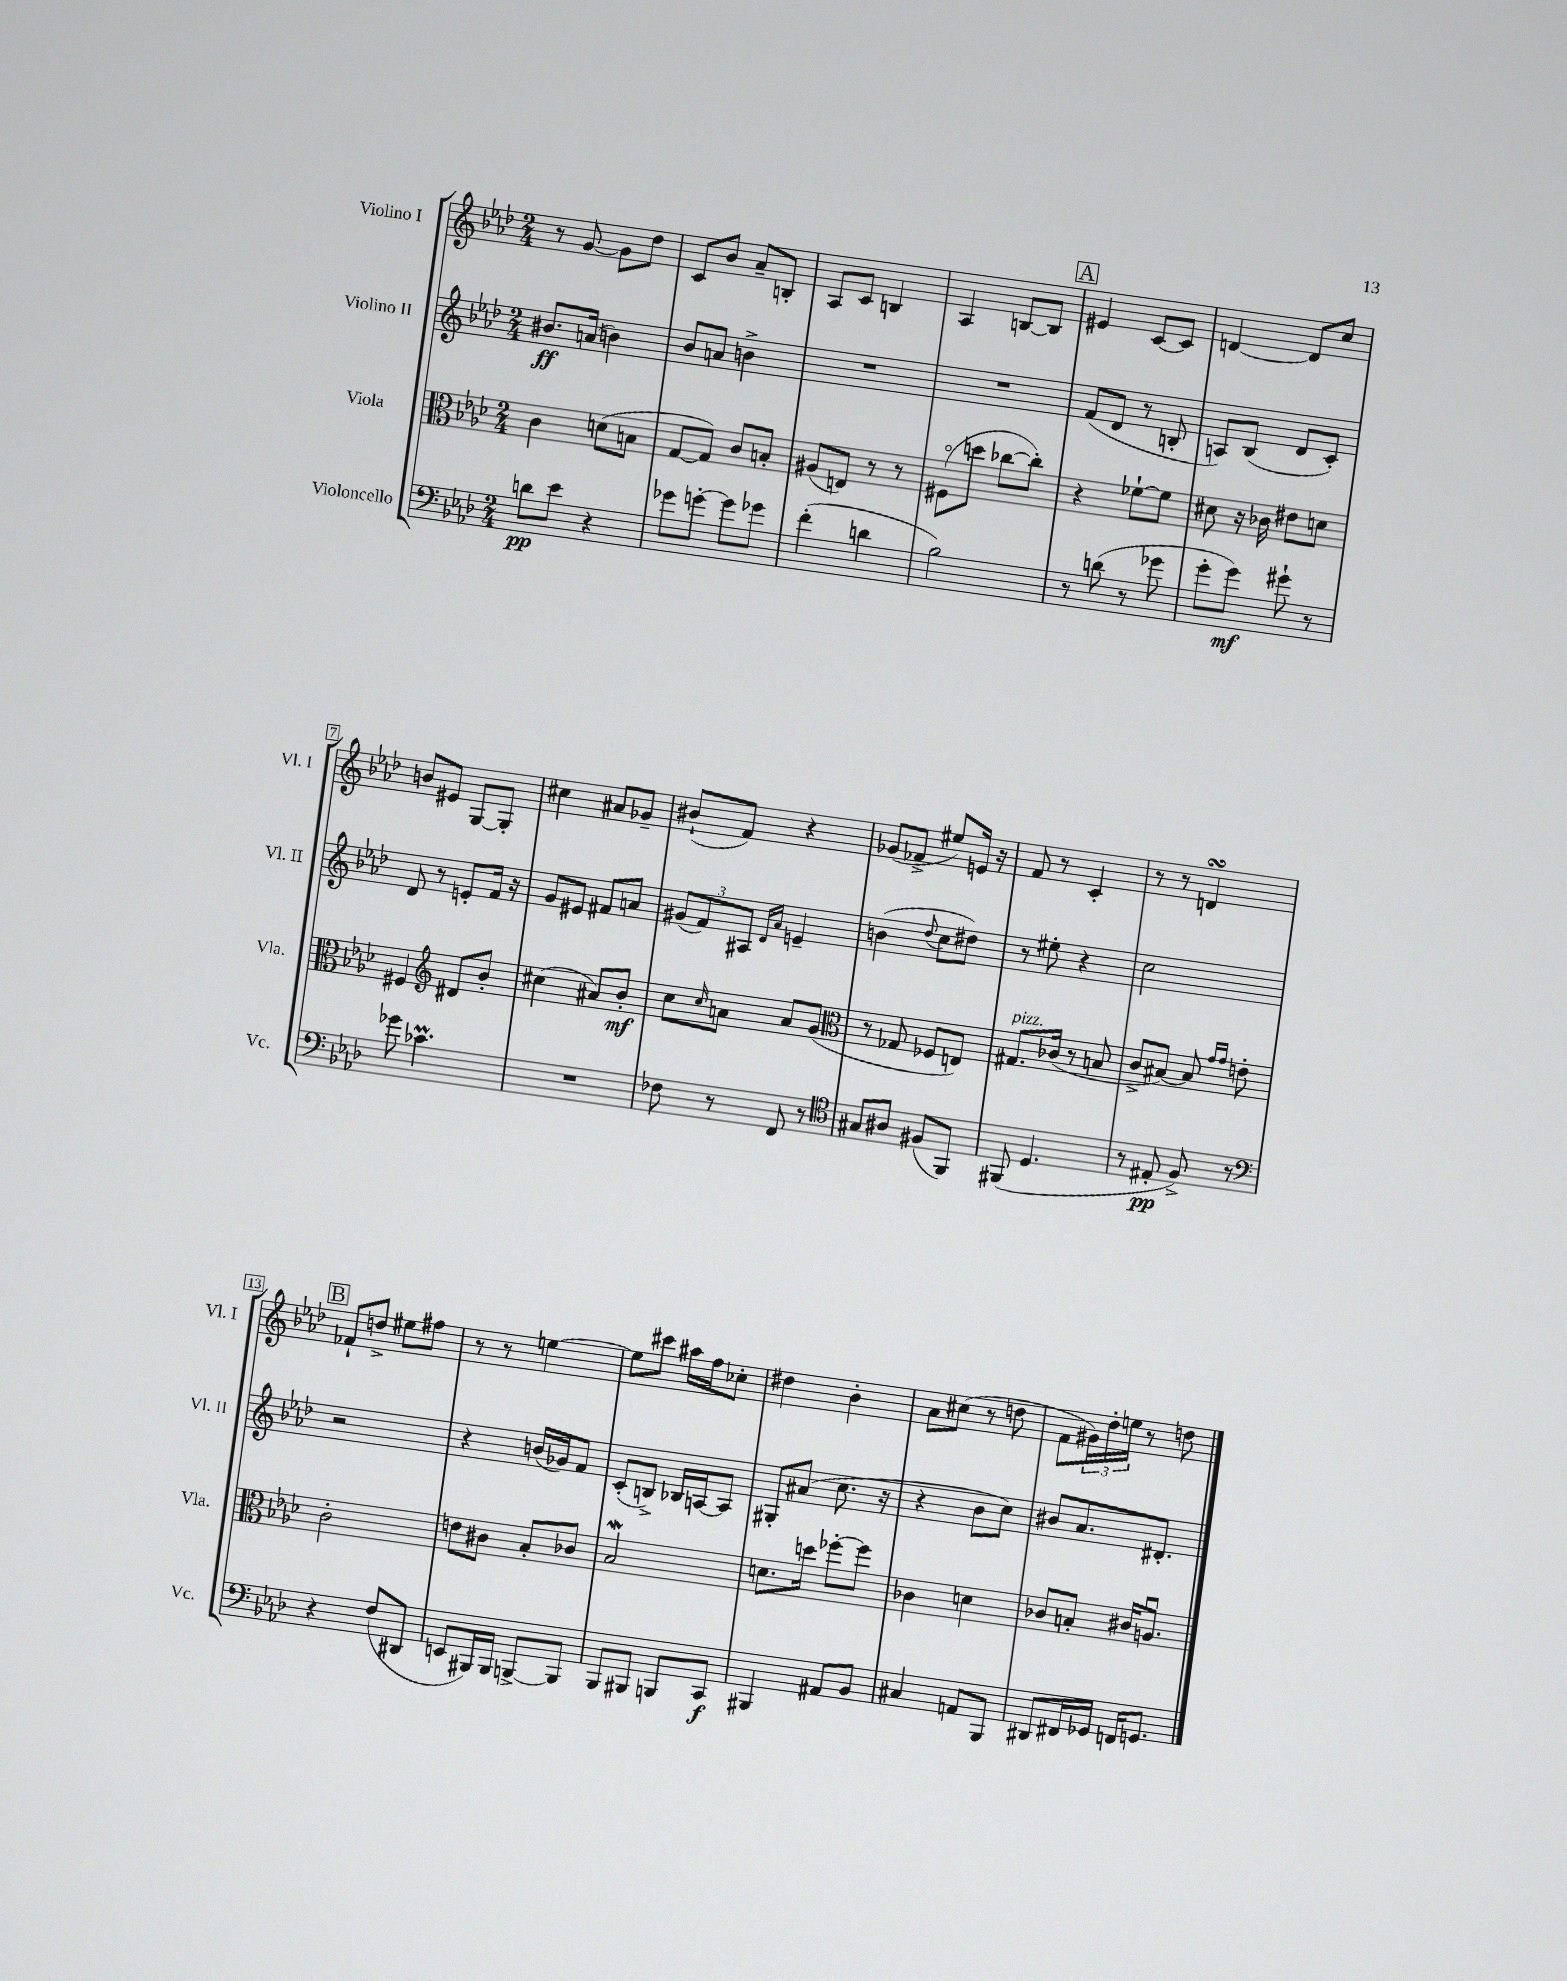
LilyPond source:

<<
\new StaffGroup <<
\new Staff = "s0" \with { instrumentName = "Violino I" shortInstrumentName = "Vl. I" } {
    \clef treble \key aes \major \numericTimeSignature \time 2/4
    r8 g'8~ g'8 des''8 |
    c'8 bes'8 aes'8-- b8-. |
    aes8 c'8 b4 |
    aes4 b8~ b8 |
    \mark \markup { \box "A" } eis'4 c'8~ c'8 |
    d'4~ d'8 c''8 |
    b'8 eis'8 g8~ g8-. |
    cis''4 ais'8 ges'8-- |
    bis'8-!( f'8) r4 |
    ges'8( fes'8-> eis''8) e'16 r16 |
    f'8 r8 c'4-. |
    r8 r8 d'4\turn |
    \mark \markup { \box "B" } fes'8-! d''8-> eis''8 fis''8 |
    r8 r8 e''4~ |
    e''8 cis'''8 ais''16 f''16 ces''8-. |
    dis''4 bes'4-. |
    aes'8 cis''8( r8 d''8 |
    f'8 \tuplet 3/2 { gis'16) des''16-. e''16 } r8 d''8 \bar "|." |
}
\new Staff = "s1" \with { instrumentName = "Violino II" shortInstrumentName = "Vl. II" } {
    \clef treble \key aes \major \numericTimeSignature \time 2/4
    bis'8.\ff a'16( b'4) |
    bes'8 a'8 b'4-> |
    R2 |
    R2 |
    \mark \markup { \box "A" } f'8( des'8 r8 b8-. |
    a8) bes8( des'8 c'8-.) |
    des'8 r8 e'8-. f'16 r16 |
    g'8 eis'8 fis'8 a'8 |
    \tuplet 3/2 { gis'8( f'8) ais8 } \grace { des'16 aes'16 } e'4-- |
    b'4( \appoggiatura { des''8 } c''8 dis''8) |
    r8 eis''8-. r4 |
    c''2 |
    \mark \markup { \box "B" } r2 |
    r4 b'16( ges'16) f'8 |
    c'8-.( b8->) bes16 a16~ a8 |
    gis8-. ais'8( c''8. r16 |
    r4 bes'8 c''8) |
    bis'8 aes'8. dis'8.-. \bar "|." |
}
\new Staff = "s2" \with { instrumentName = "Viola" shortInstrumentName = "Vla." } {
    \clef alto \key aes \major \numericTimeSignature \time 2/4
    c'4 d'8( b8 |
    g8~ g8) c'8 b8-. |
    ais8( e8) r8 r8 |
    fis8\flageolet( d''8 ces''8~ ces''8-.) |
    \mark \markup { \box "A" } r4 fes'8~-! fes'8 |
    dis'8 r16 ces'16 eis'8 d'8 |
    fis4 \clef treble dis'8 bes'8-. |
    cis''4( ais'8) bes'8-.\mf |
    c''8 \grace { c''16 } a'8 a'8 g'8( |
    \clef alto r8 ges8 fes8 e8) |
    gis8.^\markup { \italic "pizz." } ces'16( r8 b8 |
    c'8-> bis8~) bis8 \grace { g'16 g'16 } e'8-. |
    \mark \markup { \box "B" } c'2-. |
    e'8 cis'8 bes8-. ces'8 |
    bes2\mordent |
    d'8. d''16 fes''8~-. fes''8 |
    ces'4 d'4 |
    ces'8 b8-. cis'16 a8.\downbow \bar "|." |
}
\new Staff = "s3" \with { instrumentName = "Violoncello" shortInstrumentName = "Vc." } {
    \clef bass \key aes \major \numericTimeSignature \time 2/4
    d'8\pp ees'8 r4 |
    ges'8 g'8~-. g'8 ges'8 |
    f'4-.( d'4 |
    bes2) |
    \mark \markup { \box "A" } r8 d'8( r8 ges'8 |
    g'8-. g'8\mf) gis'8-! r8 |
    ges'8 ces'4.\prall |
    R2 |
    fes8 r8 f,8 r8 |
    \clef tenor gis8 ais8 fis8( f,8) |
    fis,8( des4. |
    r8 eis8-.\pp f8->) r8 |
    \mark \markup { \box "B" } \clef bass r4 f8( dis,8 |
    e,8 bis,,16) bis,,16 b,,8~-> b,,8 |
    bes,,8 bis,,8 b,,8 c,8\f |
    bis,,4 ais,8 bes,8 |
    cis4 a,8 bes,,8 |
    dis,8 fis,16 ges,16 f,16 g,8. \bar "|." |
}
>>
>>
\layout { \context { \Score \override BarNumber.stencil = #(make-stencil-boxer 0.1 0.3 ly:text-interface::print) } }
